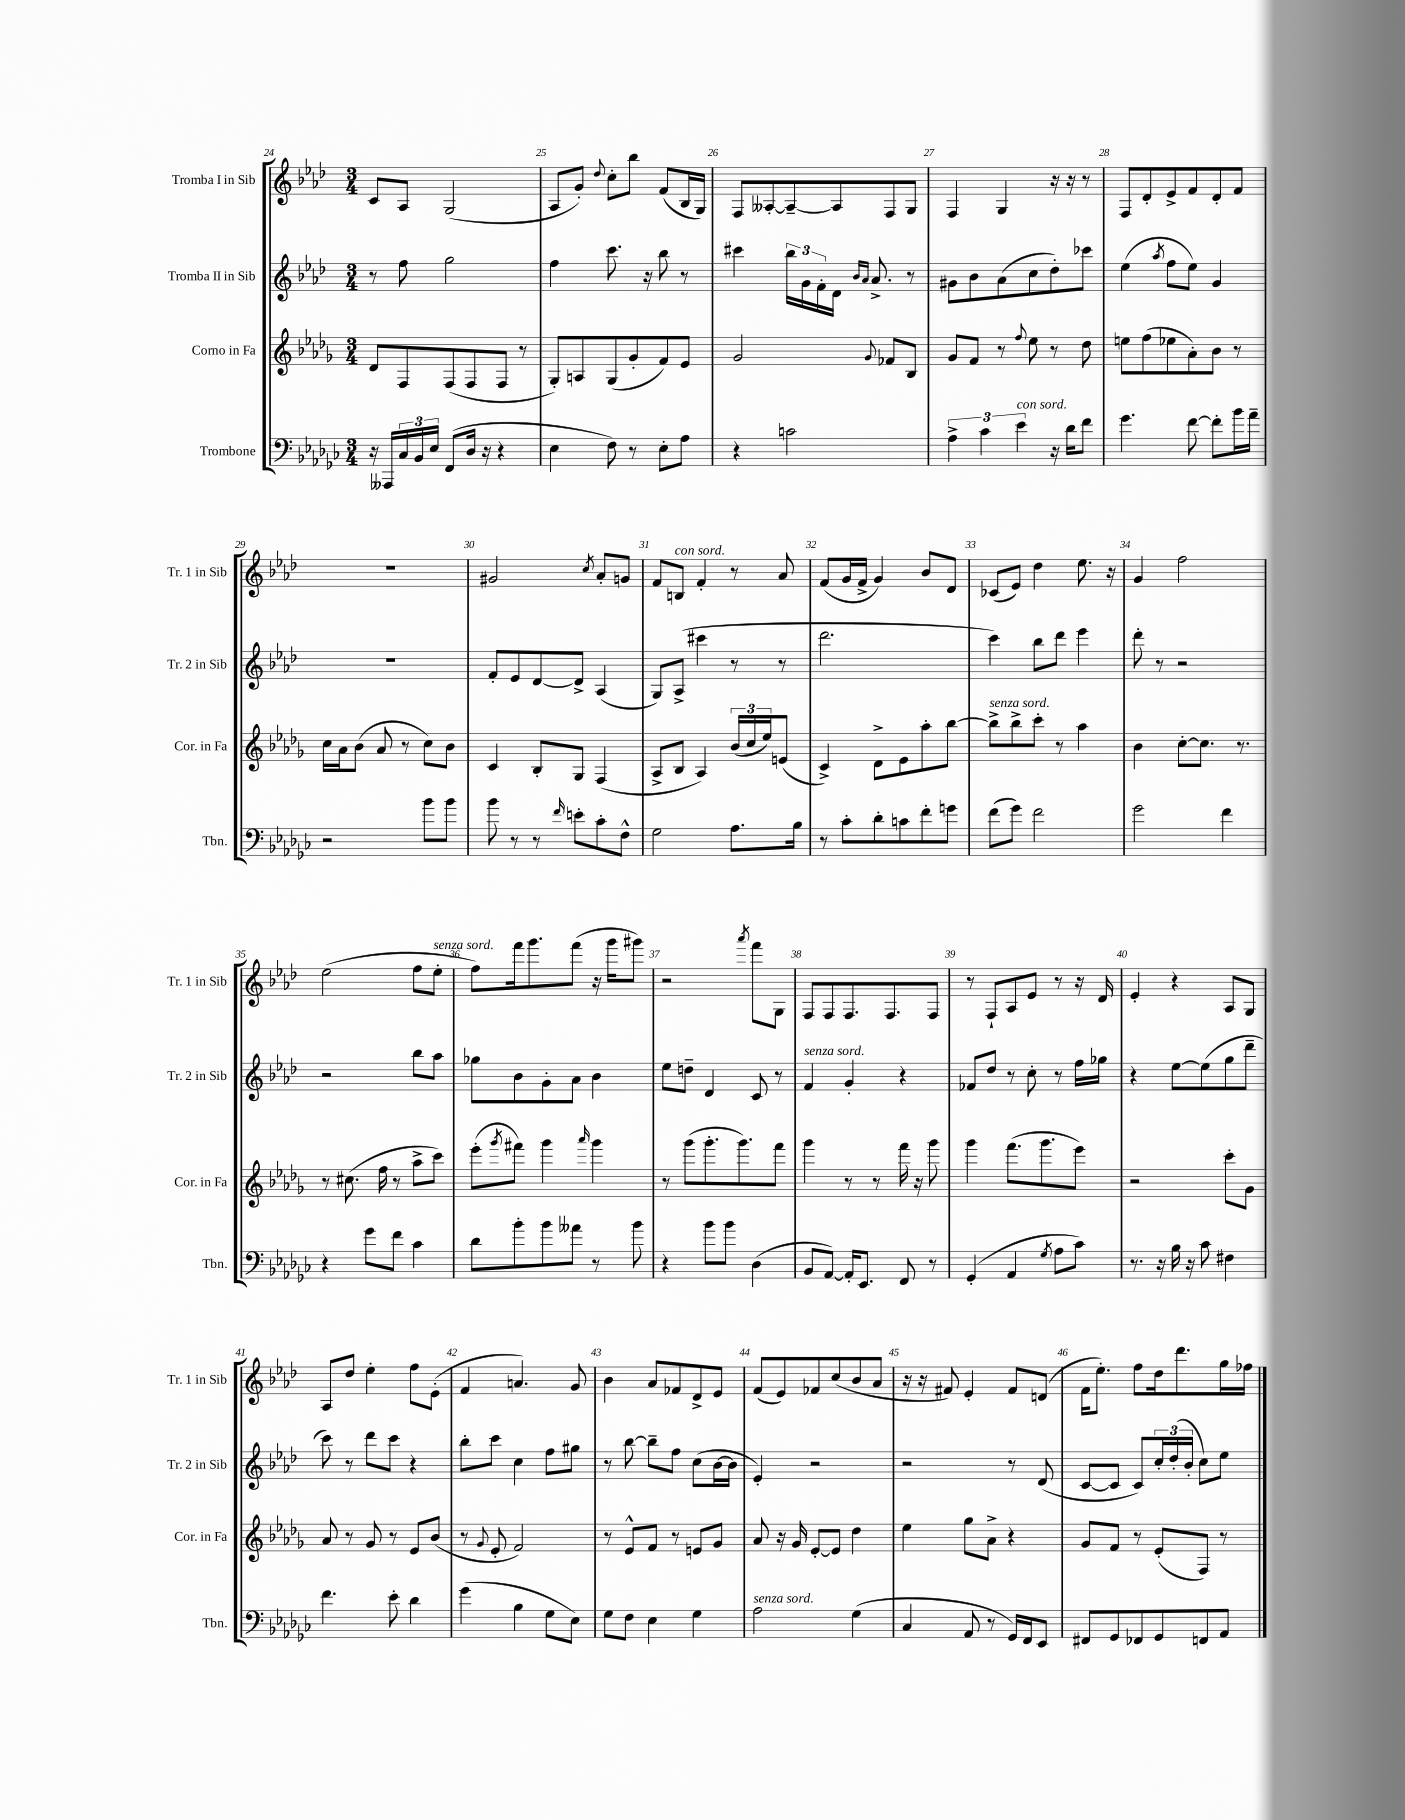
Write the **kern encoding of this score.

**kern	**kern	**kern	**kern
*staff4	*staff3	*staff2	*staff1
*clefF4	*clefG2	*clefG2	*clefG2
*k[b-e-a-d-g-c-]	*k[b-e-a-d-g-]	*k[b-e-a-d-]	*k[b-e-a-d-]
*M3/4	*M3/4	*M3/4	*M3/4
16r	8d-/L	8r	8c/L
16AAA--/LL	.	.	.
24C-/	8F/	8ff\	8A-/J
24BB-/	.	.	.
24E-/JJ	.	.	.
(8FF/L	(8F/	2gg\	(2G/
16D-/Jk	8F/	.	.
16r	.	.	.
4r	8F/J	.	.
.	8r	.	.
=	=	=	=
4E-\	8G-'/L)	4ff\	8A-/L
.	8A/	.	8g'/J)
.	.	.	8qqdd-/
8F\)	(8G-/	8.ccc\	8cc'\L
8r	8g-'/	.	8bb-\J
.	.	16r	.
8E-'\L	8f/)	8bb-\	(8f/L
8A-\J	8e-/J	8r	16B-/L
.	.	.	16G/JJ)
=	=	=	=
4r	2g-/	4ccc#\	8F/L
.	.	.	[8A--'/
2c\	.	24bb-\LL	8A--~/_
.	.	24g\	.
.	.	24f'\	.
.	.	16d-\JJ	8A--/]
.	.	16qqb-/LL	.
.	.	16qqa-/JJ	.
.	.	8.a-^/	.
.	8qqg-/	.	.
.	8f-/L	.	8F/
.	8B-/J	8r	8G/J
=	=	=	=
6A-^\	8g-/L	8g#\L	4F/
.	8f/J	8b-\	.
6c-\	.	.	.
.	8r	(8a-\	4G/
6e-\	.	.	.
.	8qqff/	.	.
.	8ee-\	8cc\	.
16r	8r	8dd-'\)	16r
16d-\LK	.	.	16r
8f\J	8dd-\	8ccc-\J	8r
=	=	=	=
4.g-\	8ee\L	(4ee-\	8F/L
.	(8ff\	.	8d-'/
.	.	8qaa-/	.
.	8ee-\	8ff\L	8e-^/
[8f\	8a-'\)	8ee-\J)	8f/
8f'\]L	8b-\J	4g/	8d-'/
16b-\L	8r	.	8f/J
16a-~\JJ	.	.	.
=	=	=	=
2r	16cc\LL	2.r	2.r
.	16a-\J	.	.
.	(8b-\J	.	.
.	8a-/	.	.
.	8r	.	.
8b-\L	8cc\L)	.	.
8b-\J	8b-\J	.	.
=	=	=	=
8b-\	4c/	8f'/L	2g#/
8r	.	8e-/	.
8r	8B-'/L	[8d-/	.
16qqf/	.	.	.
8e'\L	8G-/J	8d-^/]J	.
.	.	.	8qcc/
8c-'\	(4F/	(4A-/	8a-'/L
8F^^\J	.	.	8g/J
=	=	=	=
2G-\	8A-^/L	8G/L)	8f/L
.	8B-/J	(8A-^/J	8B/J
.	4A-/)	4ccc#\	4f'/
8.A-\L	(24b-/LL	8r	8r
.	24cc/	.	.
.	24ee-/J)	.	.
.	(8e/J	8r	8a-/
16B-\Jk	.	.	.
=	=	=	=
8r	4c^/)	2.ddd-\	(8f/L
8c-'\L	.	.	16g/L
.	.	.	16f^/JJ
8d-'\	8d-^\L	.	4g/)
8c\	8e-\	.	.
8f'\	8aa-'\	.	8b-/L
8g\J	[8bb-\J	.	8d-/J
=	=	=	=
(8f\L	8bb-^\]L	4ccc\)	(8c-/L
8g-\J)	8bb-^\	.	8e-/J)
2f\	8ccc'\J	8bb-\L	4dd-\
.	8r	8ddd-\J	.
.	4aa-\	4eee-\	8.ee-\
.	.	.	16r
=	=	=	=
2g-\	4b-\	8ddd-'\	4g/
.	.	8r	.
.	[8cc'\L	2r	2ff\
.	8.cc\]J	.	.
4f\	.	.	.
.	8.r	.	.
=	=	=	=
4r	8r	2r	(2ee-\
.	(8.cc#\	.	.
8g-\L	.	.	.
.	16ff\	.	.
8f\J	8r	.	.
4c-\	8aa-^\L	8bb-\L	8ff\L
.	8ccc\J)	8aa-\J	8ee-'\J
=	=	=	=
8d-\L	(8eee-'\L	8gg-\L	8ff\L)
.	8qggg-/	.	.
8b-'\	8fff#\J)	8b-\	16fff\k
.	.	.	8.ggg\
8b-\	4ggg-\	8g'\	.
8a--\J	.	8a-\J	(8fff\J
.	16qqaaa-/	.	.
8r	4ggg-\	4b-\	16r
.	.	.	16ggg\LK
8b-\	.	.	8ggg#\J)
=	=	=	=
4r	8r	8ee-\L	2r
.	(8ggg-\L	8dd~\J	.
8b-\L	8.ggg-'\	4d-/	.
8b-\J	.	.	.
.	8.ggg-\)	.	.
.	.	.	8qaaa-/
(4D-\	.	8c/	8fff\L
.	8fff\J	8r	8G\J
=	=	=	=
8BB-/L	4ggg-\	4f/	8F/L
[8AA-/J)	.	.	8F/
16AA-'/]LK	8r	4g'/	8.F/
8.EE-/J	.	.	.
.	8r	.	.
.	.	.	8.F/
8FF/	16fff\	4r	.
.	16r	.	.
8r	8ggg-\	.	8F/J
=	=	=	=
(4GG-'/	4ggg-\	8f-/L	8r
.	.	8dd-/J	8F`/L
4AA-/	(8.fff\L	8r	8A-/
.	.	8cc'\	8e-/J
.	8.ggg-\	.	.
8qG-/	.	.	.
8A-\L	.	8r	8r
8c-\J)	8eee-\J)	16ff\LL	16r
.	.	16gg-\JJ	16d-/
=	=	=	=
8.r	2r	4r	4e-'/
16r	.	.	.
16B-\	.	[8ee-\L	4r
16r	.	.	.
8c-\	.	(8ee-\]	.
4F#\	8ccc'\L	8gg\	8A-/L
.	8g-\J	8ddd-~\J	8G/J
=	=	=	=
4.f\	8a-/	8ccc\)	8A-/L
.	8r	8r	8dd-/J
.	8g-/	8ddd-\L	4ee-'\
8e-'\	8r	8ccc\J	.
4d-\	8e-/L	4r	8ff\L
.	(8b-/J	.	(8e-'\J
=	=	=	=
(4g-\	8r	8bb-'\L	4f/
.	8qqg-/	.	.
.	8e-'/	8ccc\J	.
4B-\	2f/)	4cc\	4.a/)
8G-\L	.	8ff\L	.
8E-\J)	.	8gg#\J	8g/
=	=	=	=
8G-\L	8r	8r	4b-\
8F\J	8e-^^/L	[8bb-\	.
4E-\	8f/J	8bb-~\]L	8a-/L
.	8r	8ff\J	8f-/
4G-\	8e/L	(8cc\L	8d-^/
.	8g-/J	[16b-\L	8e-/J
.	.	16b-\]JJ	.
=	=	=	=
2A-\	8a-/	4e-'/)	(8f/L
.	16r	.	8e-/)
.	16g-/	.	.
.	[8e-'/L	2r	8f-/
.	8e-/]J	.	(8cc/
(4G-\	4dd-\	.	8b-/
.	.	.	8a-/J
=	=	=	=
4C-/	4ee-\	2r	16r
.	.	.	16r
.	.	.	8f#/)
8AA-/	8gg-\L	.	4e-'/
8r	8a-^\J	.	.
16GG-/LL)	4r	8r	8f#/L
16FF/J	.	.	.
8EE-/J	.	(8d-/	(8d/J
=	=	=	=
8FF#/L	8g-/L	[8c/L	16f\LK
.	.	.	8.ee-'\J)
8GG-/	8f/J	8c/]J	.
8FF-/	8r	8c/L)	8ff\L
8GG-/	(8e-'/L	24cc'/L	16dd-\k
.	.	(24dd-'/	.
.	.	.	8.ddd-\
.	.	24b-'/JJ	.
8FF/	8F/J)	8cc\L)	.
8AA-/J	8r	8ee-\J	16gg\L
.	.	.	16ff-\JJ
==	==	==	==
*-	*-	*-	*-
